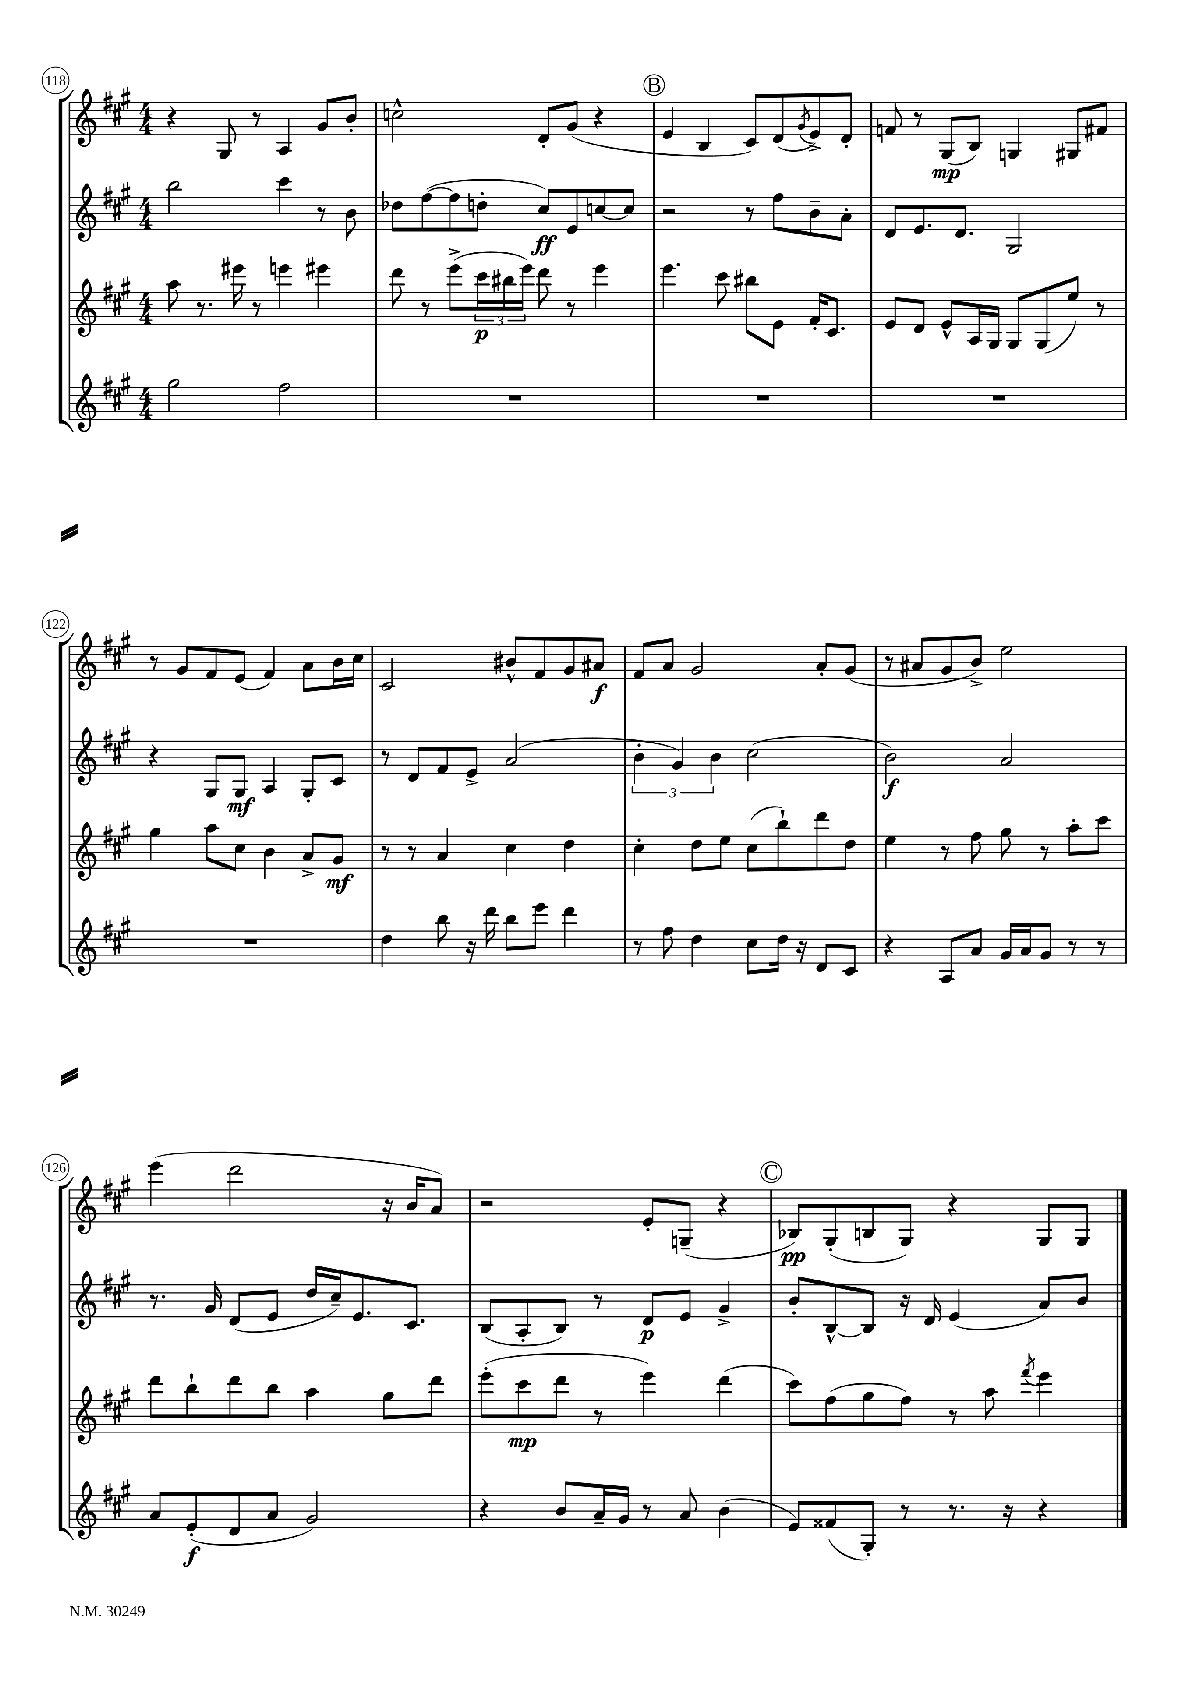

**kern	**dynam	**kern	**dynam	**kern	**dynam	**kern	**dynam
*part4	*part4	*part3	*part3	*part2	*part2	*part1	*part1
*staff4	*staff4	*staff3	*staff3	*staff2	*staff2	*staff1	*staff1
*clefG2	*	*clefG2	*	*clefG2	*	*clefG2	*
*k[f#c#g#]	*	*k[f#c#g#]	*	*k[f#c#g#]	*	*k[f#c#g#]	*
*M4/4	*	*M4/4	*	*M4/4	*	*M4/4	*
=118	=118	=118	=118	=118	=118	=118	=118
2gg#\	.	8aa\	.	2bb\	.	4r	.
.	.	8.r	.	.	.	.	.
.	.	.	.	.	.	8G#/	.
.	.	16eee#X\	.	.	.	.	.
.	.	8r	.	.	.	8r	.
2ff#\	.	4eeen\	.	4ccc#\	.	4A/	.
.	.	4eee#X\	.	8r	.	8g#/L	.
.	.	.	.	8b\	.	8b'/J	.
=119	=119	=119	=119	=119	=119	=119	=119
1r	.	8ddd\	.	8dd-X\L	.	2ccn^^\	.
.	.	8r	.	([8ff#\	.	.	.
.	.	(8eee^\L	.	8ff#\]	.	.	.
.	.	24ccc#\L	p	8ddn'\J	.	.	.
.	.	24bb#X\	.	.	.	.	.
.	.	24eee\JJ)	.	.	.	.	.
.	.	8ddd\	.	8cc#/L)	ff	8d'/L	.
.	.	8r	.	8e/	.	(8g#/J	.
.	.	4eee\	.	[8ccn/	.	4r	.
.	.	.	.	8cc/J]	.	.	.
!!LO:REH:place=s1:t=B
=120	=120	=120	=120	=120	=120	=120	=120
1r	.	4.eee\	.	2r	.	4e/	.
.	.	.	.	.	.	4B/	.
.	.	8ccc#\	.	.	.	.	.
.	.	8bb#X\L	.	8r	.	8c#/L)	.
.	.	8e\J	.	8ff#\L	.	(8d/	.
.	.	.	.	.	.	8qg#/	.
.	.	16f#'/KL	.	8b~\	.	8e^/)	.
.	.	8.c#/J	.	.	.	.	.
.	.	.	.	8a'\J	.	8d'/J	.
=121	=121	=121	=121	=121	=121	=121	=121
1r	.	8e/L	.	8d/L	.	8fn/	.
.	.	8d/J	.	8.e/	.	8r	.
.	.	8e^^/L	.	.	.	(8G#/L	mp
.	.	.	.	8.d/J	.	.	.
.	.	16A/L	.	.	.	8B/J)	.
.	.	16G#/JJ	.	.	.	.	.
.	.	8G#/L	.	2G#/	.	4Gn/	.
.	.	(8G#/	.	.	.	.	.
.	.	8ee/J)	.	.	.	8G#X/L	.
.	.	8r	.	.	.	8f#X/J	.
!!LO:LB:g=z
=122	=122	=122	=122	=122	=122	=122	=122
1r	.	4gg#\	.	4r	.	8r	.
.	.	.	.	.	.	8g#/L	.
.	.	8aa\L	.	8G#/L	.	8f#/	.
.	.	8cc#\J	.	8G#/J	mf	(8e/J	.
.	.	4b\	.	4A/	.	4f#/)	.
.	.	8a^/L	.	8G#'/L	.	8a\L	.
.	.	8g#/J	mf	8c#/J	.	16b\L	.
.	.	.	.	.	.	16cc#\JJ	.
=123	=123	=123	=123	=123	=123	=123	=123
4dd\	.	8r	.	8r	.	2c#/	.
.	.	8r	.	8d/L	.	.	.
8bb\	.	4a/	.	8f#/	.	.	.
16r	.	.	.	8e^/J	.	.	.
16ddd\	.	.	.	.	.	.	.
8bb\L	.	4cc#\	.	(2a/	.	8b#X^^/L	.
8eee\J	.	.	.	.	.	8f#/	.
4ddd\	.	4dd\	.	.	.	8g#/	.
.	.	.	.	.	.	8a#X/J	f
=124	=124	=124	=124	=124	=124	=124	=124
8r	.	4cc#'\	.	6b'\	.	8f#/L	.
8ff#\	.	.	.	.	.	8a/J	.
.	.	.	.	6g#/)	.	.	.
4dd\	.	8dd\L	.	.	.	2g#/	.
.	.	.	.	6b\	.	.	.
.	.	8ee\J	.	.	.	.	.
8cc#\L	.	(8cc#\L	.	(2cc#\	.	.	.
16dd\Jk	.	8bb`\)	.	.	.	.	.
16r	.	.	.	.	.	.	.
8d/L	.	8ddd\	.	.	.	8a'/L	.
8c#/J	.	8dd\J	.	.	.	(8g#/J	.
=125	=125	=125	=125	=125	=125	=125	=125
4r	.	4ee\	.	2b\)	f	8r	.
.	.	.	.	.	.	8a#X/L	.
8A/L	.	8r	.	.	.	8g#/	.
8a/J	.	8ff#\	.	.	.	8b^/J)	.
16g#/LL	.	8gg#\	.	2a/	.	2ee\	.
16a/J	.	.	.	.	.	.	.
8g#/J	.	8r	.	.	.	.	.
8r	.	8aa'\L	.	.	.	.	.
8r	.	8ccc#\J	.	.	.	.	.
!!LO:LB:g=z
=126	=126	=126	=126	=126	=126	=126	=126
8a/L	.	8ddd\L	.	8.r	.	(4eee\	.
(8e'/	f	8bb`\	.	.	.	.	.
.	.	.	.	16g#/	.	.	.
8d/	.	8ddd\	.	(8d/L	.	2ddd\	.
8a/J	.	8bb\J	.	8e/J	.	.	.
2g#/)	.	4aa\	.	16dd/LL	.	.	.
.	.	.	.	16cc#~/J)	.	.	.
.	.	.	.	8.e/	.	.	.
.	.	8gg#\L	.	.	.	16r	.
.	.	.	.	8.c#/J	.	16b/KL	.
.	.	8ddd\J	.	.	.	8a/J)	.
=127	=127	=127	=127	=127	=127	=127	=127
4r	.	(8eee'\L	.	(8B/L	.	2r	.
.	.	8ccc#\	mp	8A'/	.	.	.
8b/L	.	8ddd\J	.	8B/J)	.	.	.
16a~/L	.	8r	.	8r	.	.	.
16g#/JJ	.	.	.	.	.	.	.
8r	.	4eee\)	.	8d/L	p	8e'/L	.
8a/	.	.	.	8e/J	.	(8Gn~/J	.
(4b\	.	(4ddd\	.	4g#^/	.	4r	.
!!LO:REH:place=s1:t=C
=128	=128	=128	=128	=128	=128	=128	=128
8e/L)	.	8ccc#\L)	.	8b'/L	.	8B-X/L)	pp
(8f##X/	.	(8ff#\	.	[8B^^/	.	(8G#'/	.
8G#'/J)	.	8gg#\	.	8B/J]	.	8Bn/	.
8r	.	8ff#\J)	.	16r	.	8G#/J)	.
.	.	.	.	16d/	.	.	.
8.r	.	8r	.	(4e/	.	4r	.
.	.	8aa\	.	.	.	.	.
16r	.	.	.	.	.	.	.
.	.	8qfff#/	.	.	.	.	.
4r	.	4eee\	.	8a/L)	.	8G#/L	.
.	.	.	.	8b/J	.	8G#/J	.
==	==	==	==	==	==	==	==
*-	*-	*-	*-	*-	*-	*-	*-
